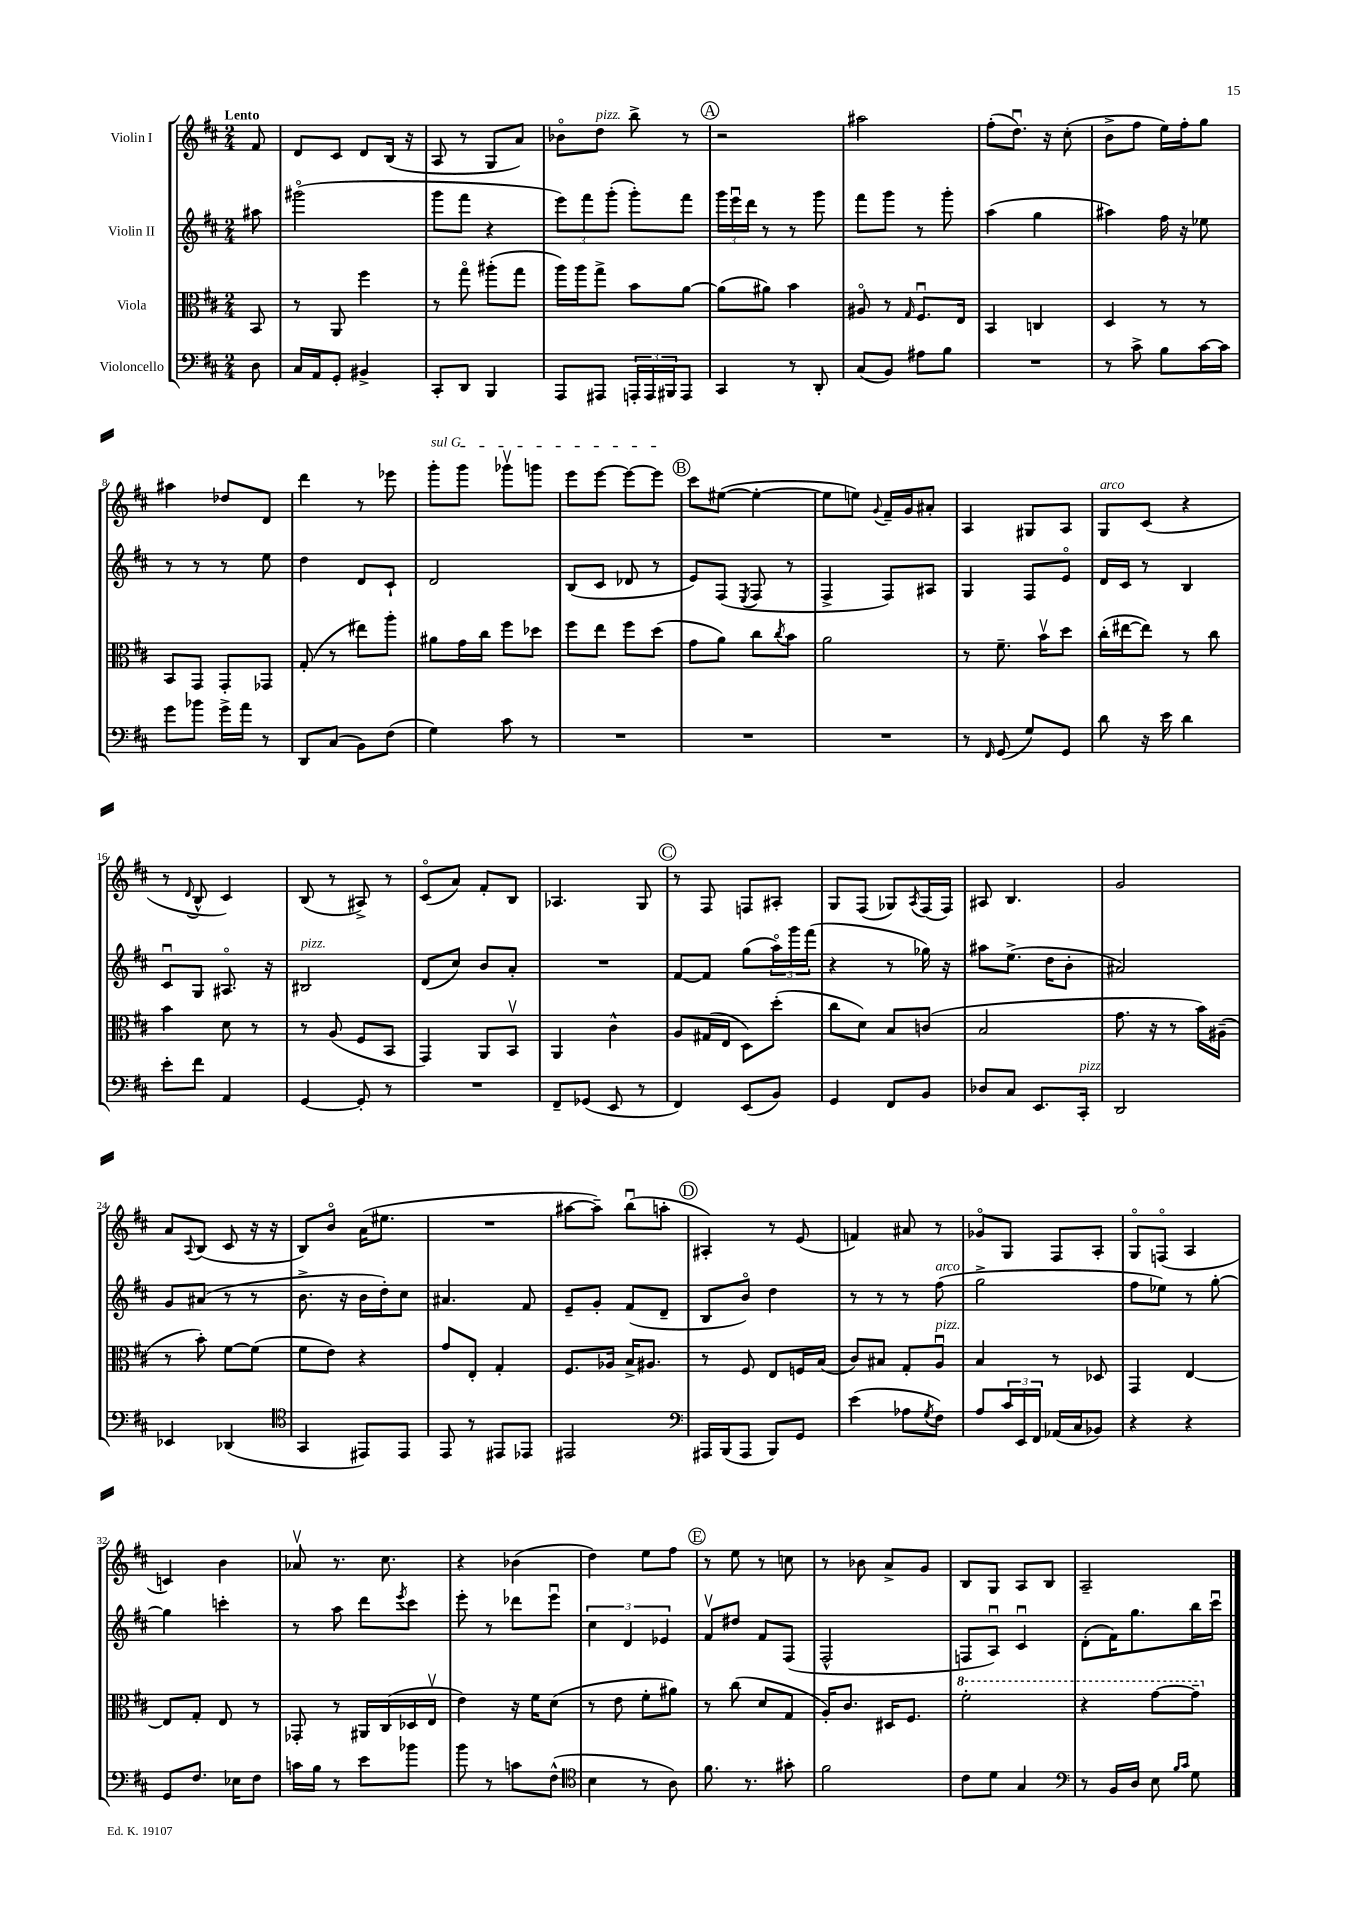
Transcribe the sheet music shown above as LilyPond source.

<<
\new StaffGroup <<
\new Staff = "s0" \with { instrumentName = "Violin I" } {
    \clef treble \key d \major \numericTimeSignature \time 2/4 \partial 8 \tempo "Lento"
    fis'8 |
    d'8 cis'8 d'8 b16( r16 |
    a8 r8 g8 a'8) |
    bes'8\flageolet d''8^\markup { \italic "pizz." } b''8-> r8 |
    \mark \markup { \circle "A" } r2 |
    ais''2 |
    fis''8-.( d''8.\downbow) r16 cis''8-.( |
    b'8-> fis''8 e''16) fis''16-. g''8 |
    ais''4 des''8 d'8 |
    d'''4 r8 ees'''8 |
    \once \override TextSpanner.bound-details.left.text = \markup { \italic "sul G" } g'''8-.\startTextSpan g'''8 ges'''8\upbow g'''8 |
    e'''8 e'''8~ e'''8~ e'''8\stopTextSpan |
    \mark \markup { \circle "B" } cis'''8 eis''8~( eis''4~-. |
    eis''8 e''8) \appoggiatura { g'8 } fis'16-- g'16 ais'8-. |
    a4 gis8 a8 |
    g8^\markup { \italic "arco" } cis'8( r4 |
    r8 \appoggiatura { d'8 } b8-^ cis'4) |
    b8( r8 ais8->) r8 |
    cis'8\flageolet( a'8) fis'8-. b8 |
    aes4. g8 |
    \mark \markup { \circle "C" } r8 fis8 f8 ais8-. |
    g8 fis8( ges8) \acciaccatura { a8 } fis16( fis16) |
    ais8 b4. |
    g'2 |
    a'8 \appoggiatura { a8 } b8( cis'8 r16 r16 |
    b8) b'8\flageolet a'16( eis''8. |
    R2 |
    ais''8~ ais''8--) b''8\downbow( a''8-. |
    \mark \markup { \circle "D" } ais4-.) r8 e'8( |
    f'4) ais'8 r8 |
    ges'8\flageolet g8 fis8 a8-. |
    g8\flageolet f8\flageolet( a4 |
    c'4) b'4 |
    aes'8\upbow r8. cis''8. |
    r4 bes'4( |
    d''4) e''8 fis''8 |
    \mark \markup { \circle "E" } r8 e''8 r8 c''8 |
    r8 bes'8 a'8-> g'8 |
    b8 g8 a8 b8 |
    a2-- \bar "|." |
}
\new Staff = "s1" \with { instrumentName = "Violin II" } {
    \clef treble \key d \major \numericTimeSignature \time 2/4 \partial 8
    ais''8 |
    gis'''2\flageolet( |
    g'''8 fis'''8 r4 |
    \tuplet 3/2 { e'''8) fis'''8 g'''8-.( } g'''8-.) fis'''8 |
    \mark \markup { \circle "A" } \tuplet 3/2 { g'''16 e'''16\downbow d'''16 } r8 r8 g'''8 |
    fis'''8 g'''8 r8 g'''8-. |
    a''4( g''4 |
    ais''4) fis''16 r16 ees''8 |
    r8 r8 r8 e''8 |
    d''4 d'8 cis'8-! |
    d'2 |
    b8( cis'8 des'8 r8 |
    \mark \markup { \circle "B" } e'8) fis8( \acciaccatura { e8 } fis8 r8 |
    fis4-> fis8) ais8 |
    g4 fis8 e'8\flageolet |
    d'16 cis'16 r8 b4 |
    cis'8\downbow g8 ais8.\flageolet r16 |
    bis2^\markup { \italic "pizz." } |
    d'8( cis''8) b'8 a'8-. |
    R2 |
    \mark \markup { \circle "C" } fis'8~ fis'8 g''8( \tuplet 3/2 { a''16\flageolet) g'''16 fis'''16( } |
    r4 r8 ges''16) r16 |
    ais''8 e''8.->( d''16 b'8-. |
    ais'2) |
    g'8 ais'8( r8 r8 |
    b'8.-> r16 b'16 d''16-.) cis''8 |
    ais'4. fis'8 |
    e'8-- g'8-. fis'8( d'8-- |
    \mark \markup { \circle "D" } b8 b'8\flageolet) d''4 |
    r8 r8 r8 fis''8^\markup { \italic "arco" }( |
    g''2-> |
    fis''8 ees''8) r8 g''8~-. |
    g''4 c'''4-. |
    r8 a''8 d'''8 \acciaccatura { e'''8 } cis'''8 |
    e'''8-. r8 des'''8 e'''8\downbow |
    \tuplet 3/2 { cis''4 d'4 ees'4 } |
    \mark \markup { \circle "E" } fis'8\upbow dis''8 fis'8 fis8( |
    fis2-^ |
    f8 a8\downbow) cis'4\downbow |
    d'8-.( fis'16) g''8. b''16 cis'''16\downbow \bar "|." |
}
\new Staff = "s2" \with { instrumentName = "Viola" } {
    \clef alto \key d \major \numericTimeSignature \time 2/4 \partial 8
    b,8 |
    r8 a,8 fis''4 |
    r8 g''8\flageolet ais''8-.( g''8 |
    a''16) a''16 g''8-> b'8 a'8~ |
    \mark \markup { \circle "A" } a'8( ais'8) b'4 |
    ais8\flageolet r8 \grace { g16 } fis8.\downbow e16 |
    b,4 c4 |
    d4 r8 r8 |
    b,8 g,8 g,8-. ges,8 |
    g8-.( r8 eis''8) a''8-. |
    ais'8 g'16 cis''16 fis''8 des''8 |
    fis''8 e''8 fis''8 d''8( |
    \mark \markup { \circle "B" } g'8 a'8) cis''8 \acciaccatura { cis''8 } b'8 |
    a'2 |
    r8 fis'8.-- b'16\upbow d''8 |
    cis''16-.( eis''16~ eis''8) r8 cis''8 |
    b'4 d'8 r8 |
    r8 a8( fis8 b,8 |
    g,4) a,8 b,8\upbow |
    a,4 cis'4-^ |
    \mark \markup { \circle "C" } a8 gis16( e16 d8) d''8-.( |
    cis''8 d'8) b8 c'8( |
    b2 |
    g'8. r16 r8 b'16) ais16--( |
    r8 b'8-.) fis'8~ fis'8( |
    fis'8 e'8) r4 |
    g'8 e8-. g4-. |
    fis8. aes16 b16-> ais8. |
    \mark \markup { \circle "D" } r8 fis8 e8 f16 b16( |
    cis'8) bis8 g8-. a8\downbow^\markup { \italic "pizz." } |
    b4 r8 des8 |
    g,4 e4~ |
    e8 g8-. e8 r8 |
    ges,8-. r8 ais,16 cis16( des16 e16\upbow |
    e'4) r16 fis'16 d'8( |
    r8 e'8 fis'8-. ais'8) |
    \mark \markup { \circle "E" } r8 cis''8( d'8 g8 |
    a16-.) cis'8. dis16 fis8. |
    \ottava #1 fis''2-. |
    r4 g''8~ g''8-- \ottava #0 \bar "|." |
}
\new Staff = "s3" \with { instrumentName = "Violoncello" } {
    \clef bass \key d \major \numericTimeSignature \time 2/4 \partial 8
    d8 |
    cis16 a,16 g,8-. bis,4-> |
    cis,8-. d,8 b,,4 |
    a,,8 ais,,8 \tuplet 3/2 { a,,16-. a,,16 bis,,16 } a,,8 |
    \mark \markup { \circle "A" } cis,4 r8 d,8-. |
    cis8( b,8) ais8 b8 |
    R2 |
    r8 cis'8-> b8 cis'16~ cis'16 |
    g'8 bes'8 g'16-> a'16 r8 |
    d,8 cis8( b,8) fis8( |
    g4) cis'8 r8 |
    R2 |
    \mark \markup { \circle "B" } R2 |
    R2 |
    r8 \grace { fis,16 } g,8( g8) g,8 |
    d'8 r16 e'16 d'4 |
    e'8-. fis'8 a,4 |
    g,4~ g,8-. r8 |
    R2 |
    fis,8-- ges,8( e,8 r8 |
    \mark \markup { \circle "C" } fis,4) e,8( b,8) |
    g,4 fis,8 b,8 |
    des8 cis8 e,8. cis,16-.^\markup { \italic "pizz." } |
    d,2 |
    ees,4 des,4( |
    \clef tenor g,4 eis,8) eis,8 |
    e,8 r8 eis,8 ees,8 |
    eis,2 |
    \mark \markup { \circle "D" } \clef bass ais,,16 b,,16( ais,,8 b,,8) g,8 |
    e'4( aes8 \acciaccatura { g8 } fis8) |
    a8 \tuplet 3/2 { cis'16 e,16 fis,16 } aes,16( cis16 bes,8) |
    r4 r4 |
    g,8 fis8. ees16 fis8 |
    c'16 b16 r8 e'8 bes'8 |
    b'8 r8 c'8 fis8-^( |
    \clef tenor b4 r8 a8) |
    \mark \markup { \circle "E" } fis'8. r8. gis'8-. |
    fis'2 |
    cis'8 d'8 g4 |
    \clef bass r8 b,16 d16 e8 \grace { b16 cis'16 } g8 \bar "|." |
}
>>
>>
